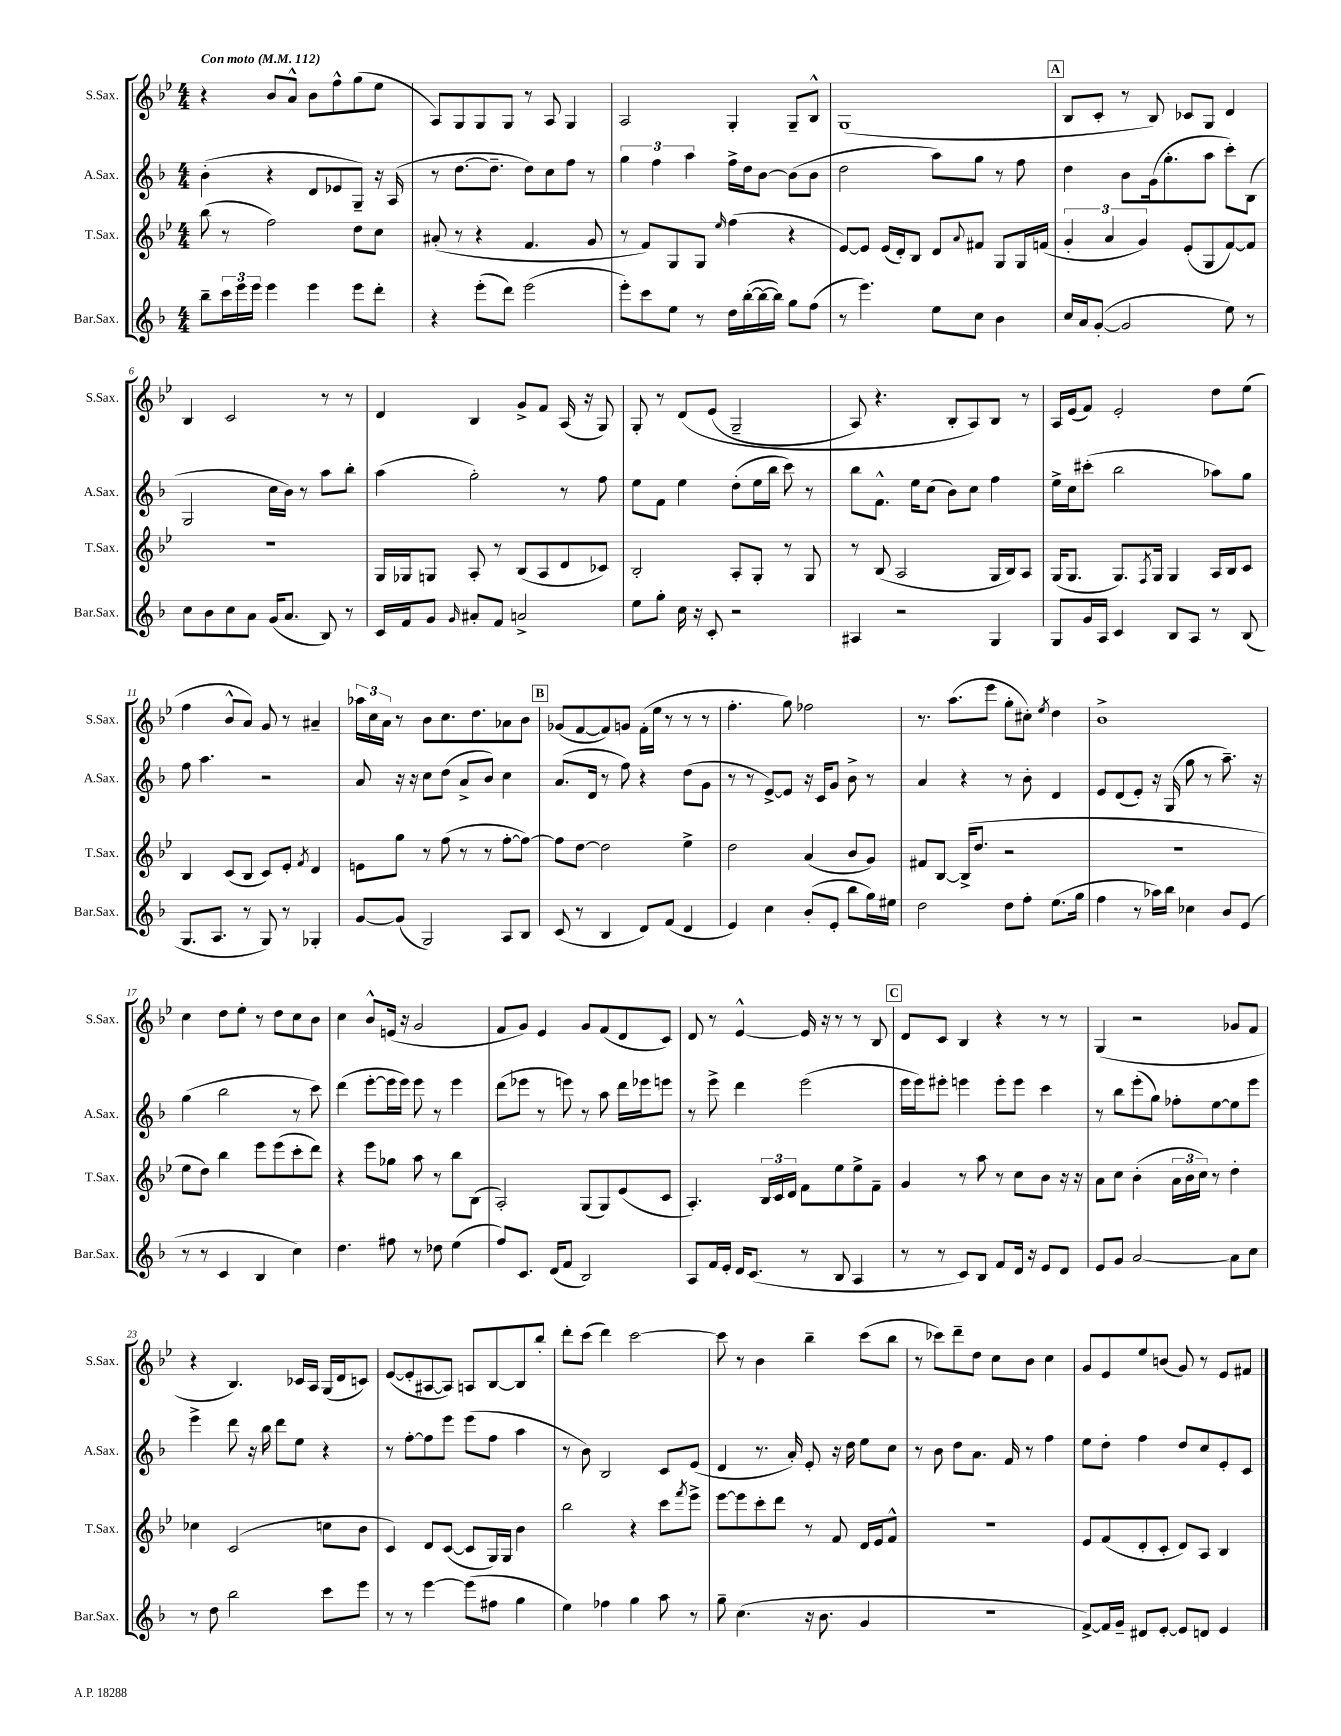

**kern	**kern	**kern	**kern
*part4	*part3	*part2	*part1
*staff4	*staff3	*staff2	*staff1
*I"Bar.Sax.	*I"T.Sax.	*I"A.Sax.	*I"S.Sax.
*I'Bar.Sax.	*I'T.Sax.	*I'A.Sax.	*I'S.Sax.
*clefG2	*clefG2	*clefG2	*clefG2
*k[b-]	*k[b-e-]	*k[b-]	*k[b-e-]
*M4/4	*M4/4	*M4/4	*M4/4
*MM112	*MM112	*MM112	*MM112
=1	=1	=1	=1
!	!	!	!LO:TX:a:B:t=Con moto
8bb-~\L	(8bb-\	(4b-'\	4r
24ccc\L	8r	.	.
24eee\	.	.	.
24eee\JJ	.	.	.
4eee\	2ff\)	4r	8b-/L
.	.	.	8a^^/J
4eee\	.	8d/L	8b-\L
.	.	8e-X/	8ff^^\
8eee\L	8dd\L	8G~/J)	(8gg\
8ddd'\J	8cc\J	16r	8ee-\J
.	.	(16A/	.
=2	=2	=2	=2
4r	(8a#X'/	8r	8A/L)
.	8r	[8.dd\L	8G/
(8eee'\L	4r	.	8G/
.	.	8.dd~\J]	.
8ddd\J)	.	.	8G/J
(2eee\	4.f/	8dd\L)	8r
.	.	8cc\	8A/
.	.	8ff\J	4G/
.	8g/	8r	.
=3	=3	=3	=3
8eee'\L)	8r	6gg\	2A/
8ccc\	8f/L)	.	.
.	.	6ff\	.
8ee\J	8G/	.	.
.	.	6aa\	.
8r	8G/J	.	.
.	16qqee-/	.	.
16dd\LL	(4ff\	16ff^\LL	4G'/
([16bb-'\	.	16dd\J	.
16bb-\_	.	[8b-\J	.
16bb-\JJ])	.	.	.
8gg\L	4r	(8b-\L]	8G~/L
(8ff\J	.	8b-\J	8B-^^/J
=4	=4	=4	=4
8r	[8e-/L)	2dd\	(1G
4.eee\)	8e-/J]	.	.
.	(16e-/LL	.	.
.	16d'/J)	.	.
.	8B-/J	.	.
8ee\L	8d/L	8aa\L)	.
.	8qqa/	.	.
8cc\J	8f#X/J	8gg\J	.
4b-\	8G/L	8r	.
.	16G/L	8ff\	.
.	(16fn/JJ	.	.
!!LO:REH:place=s1:t=A
=5	=5	=5	=5
16cc/LL	6g'/	4dd\	8B-/L
16a/J	.	.	.
([8g'/J	.	.	8c'/J
.	6a/	.	.
2g/]	.	8b-\L	8r
.	6g/)	.	.
.	.	(16g\k	8B-/)
.	.	8.gg'\	.
.	(8e-'/L	.	8c-X/L
.	8G/	8aa\J	8G/J
8ee\)	[8f/)	8ccc'\L)	4d/
8r	8f/J]	(8B-\J	.
!!LO:LB:g=z
=6	=6	=6	=6
8cc\L	1r	2G/	4B-/
8b-\	.	.	.
8cc\	.	.	2c/
8a\J	.	.	.
(16g/KL	.	16cc\LL	.
8.a/J	.	16b-\JJ)	.
.	.	8r	.
8B-/)	.	8aa\L	8r
8r	.	8bb-'\J	8r
=7	=7	=7	=7
16c/LL	16G/LL	(4aa\	4d/
16f/J	16G-X/J	.	.
8g/J	8Gn/J	.	.
16qqg/	.	.	.
8a#X'/L	8A'/	2gg'\)	4B-/
8f/J	8r	.	.
2an^/	(8B-/L	.	8g^/L
.	8A/	.	8f/J
.	8d/	8r	(16A/
.	.	.	16r
.	8c-X/J)	8ff\	8G/)
=8	=8	=8	=8
8ee\L	2B-'/	8ee\L	8G'/
8gg'\J	.	8f\J	8r
16cc\	.	4ee\	(8d/L
16r	.	.	.
8c'/	.	.	(8e-/J
2r	8A'/L	(8dd'\L	2G~/
.	8G'/J	16ee\L	.
.	.	16bb-\JJ	.
.	8r	8ccc\)	.
.	8G/	8r	.
=9	=9	=9	=9
4A#X/	8r	8bb-\L	8A/)
.	(8B-/	8.f^^\J	4.r
2r	2A/	.	.
.	.	16ee\KL	.
.	.	(8cc\J	.
.	.	8b-\L)	8B-'/L
.	.	8cc\J	8A/)
4G/	16G/LL	4ff\	8B-/J
.	16B-/J)	.	.
.	8A/J	.	8r
=10	=10	=10	=10
8G/L	(16G/KL	16ee^\LL	16A/LL
.	8.G/J	16cc\J	(16e-/J
16g/L	.	(8ccc#X'\J	8f/J)
16A/JJ	.	.	.
4c/	8.G/L)	2bb-\	2e-'/
.	8qF/	.	.
.	16G/Jk	.	.
8B-/L	4G/	.	.
8A/J	.	.	.
8r	16A/LL	8aa-X\L)	8dd\L
.	16B-/J	.	.
(8B-/	8c/J	8gg\J	(8ee-\J
!!LO:LB:g=z
=11	=11	=11	=11
8.G/L	4B-/	8ff\	4ff\
.	.	4.aa\	.
8.A/J	.	.	.
.	(8c/L	.	8b-^^/L
8r	8B-/J	.	8a/J)
8G/)	8c/L)	2r	8g/
8r	8e-'/J	.	8r
.	8qf/	.	.
4G-X'/	4d/	.	4a#X~/
=12	=12	=12	=12
[8g/L	8en\L	8a/	24aa-X\LL
.	.	.	24cc\
.	.	.	24a\JJ
(8g/J]	8gg\J	16r	8r
.	.	16r	.
2G/)	8r	8cc\L	8b-\L
.	(8ff\	(8dd\J	8.cc\
.	8r	8a^/L	.
.	.	.	8.dd\
.	8r	8b-/J)	.
8A/L	[8ff'\L	4cc\	8a-X\
8B-/J	8ff\J_)	.	8b-\J
!!LO:REH:place=s1:t=B
=13	=13	=13	=13
(8c/	8ff\L]	(8.a/L	(8g-X/L
8r	[8dd\J	.	[8f/
.	.	16d/Jk	.
4B-/	2dd\]	8r	8f/])
.	.	8ff\)	8gn/J
8d/L)	.	4r	(16f'\LL
.	.	.	16ee-\JJ
(8f/J	.	.	8r
4d/	4ee-^\	(8dd\L	8r
.	.	8g\J	8r
=14	=14	=14	=14
4e/)	2dd\	8r	4.ff'\
.	.	8r	.
4cc\	.	[8e^/L)	.
.	.	8e/J]	8gg\)
(8b-'/L	(4a/	16r	2ff-X\
.	.	16c/KL	.
8e'/J	.	8g/J	.
8bb-\L	8b-/L	8b-^\	.
16gg\L)	8g/J)	8r	.
16ee#X\JJ	.	.	.
=15	=15	=15	=15
2dd\	8f#X/L	4a/	8.r
.	[8B-/J	.	.
.	.	.	(8.aa\L
.	(16B-^/KL]	4r	.
.	8.dd/J	.	.
.	.	.	8eee-\J
8dd\L	2r	8r	8gg'\L
8ff'\J	.	8b-'\	8cc#X'\J)
.	.	.	8qee-/
(8.ee\L	.	4d/	4dd\
16gg\Jk	.	.	.
=16	=16	=16	=16
4ff\	1r	8e/L	1b-^
.	.	(8d/	.
8r	.	8e'/J)	.
16aa-X\LL)	.	16r	.
16bb-\JJ	.	(16G/	.
4cc-X\	.	8gg\	.
.	.	8r	.
8b-/L	.	8.aa~\)	.
(8e/J	.	.	.
.	.	16r	.
!!LO:LB:g=z
=17	=17	=17	=17
8r	8ee-\L	(4gg\	4cc\
8r	8dd\J)	.	.
4c/	4bb-\	2bb-\	8dd\L
.	.	.	8ee-'\J
4B-/	8eee-\L	.	8r
.	(8eee-\	.	8dd\L
4cc\)	8ccc'\	8r	8cc\
.	8ddd\J)	8ccc\)	8b-\J
=18	=18	=18	=18
4.dd\	4r	(4ddd\	4cc\
.	8eee-\L	[8eee'\L	8b-^^/L
8ff#X\	8gg-X\J	16eee\L]	(16en/Jk
.	.	16eee\JJ)	16r
8r	8aa\	8eee\	2g/
8dd-X\	8r	8r	.
(4ee\	8bb-\L	4eee\	.
.	(8B-\J	.	.
=19	=19	=19	=19
8ff/L)	2A'/)	(8ddd\L	8f/L
8.c/J	.	8eee-X\J	8g/J)
.	.	8r	4e-/
(16d/KL	.	.	.
8f/J	.	8eeen\)	.
2B-/)	(8G/L	8r	8g/L
.	8G/)	8aa\	(8f/
.	(8e-/	16ddd\LL	8d/
.	.	16eee-X\J	.
.	8c/J	8eeen\J	8c/J)
=20	=20	=20	=20
8A/L	4.A'/)	8r	8d/
16f/L	.	8eee^\	8r
16e'/JJ	.	.	.
16d/KL	.	4ddd\	[4e-^^/
(8.c/J	.	.	.
.	24B-/LL	.	.
.	24c/	.	.
.	24d/JJ	.	.
8r	8f\L	(2eee\	16e-/]
.	.	.	16r
8B-/	8ee-\	.	8r
4A/	8ee-^\	.	8r
.	8f~\J	.	8B-/
!!LO:REH:place=s1:t=C
=21	=21	=21	=21
8r	4g/	16eee\LL	8d/L
.	.	16eee\J)	.
8r	.	8eee#X'\J	8c/J
8c/L)	8r	4eeen\	4B-/
8B-/J	8aa\	.	.
8f/L	8r	8eee'\L	4r
16d/Jk	8cc\L	8eee\J	.
16r	.	.	.
8e/L	8b-\J	4ccc\	8r
8d/J	16r	.	8r
.	16r	.	.
=22	=22	=22	=22
8e/L	8a\L	8r	(4G/
8g/J	8cc\J	8bb-\L	.
[2a/	(4b-'\	(8eee'\	2r
.	.	8gg\J)	.
.	24a\LL	8ff-X'\L	.
.	24b-\	.	.
.	24cc\JJ)	.	.
.	8r	[8ee\	.
8a\L]	4dd'\	8ee\]	8g-X/L
8cc\J	.	8eee\J	8f/J
!!LO:LB:g=z
=23	=23	=23	=23
8r	4cc-X\	4eee^\	4r
8dd\	.	.	.
2bb-\	(2c/	8ddd\	4.B-/)
.	.	16r	.
.	.	16bb-\	.
.	.	8ddd\L	.
.	.	8ee\J	16c-X/LL
.	.	.	16A/JJ
8ccc\L	8ccn\L	4r	(16G/LL
.	.	.	16d/J
8eee\J	8b-\J	.	8cn/J)
=24	=24	=24	=24
8r	4c/)	8r	([8e-/L
8r	.	[8ff'\L	8e-'/]
[4eee\	8d/L	8ff\]	[8A#X/
.	([8c/J	8eee\J	8A#/J])
(8eee\L]	8c/L]	(8eee\L	8An/L
8ff#X\J	16G/L)	8ff\J	[8B-/
.	16G/JJ	.	.
4gg\	4b-\	4aa\	8B-/]
.	.	.	8bb-'/J
=25	=25	=25	=25
4ee\)	2bb-\	8r	8ddd'\L
.	.	8b-\)	(8ccc\J
4ff-X\	.	2B-/	4ddd\)
4gg\	4r	.	[2ccc\
8aa\	8ccc\L	8c/L	.
.	8qfff/	.	.
8r	8eee-^\J	(8e/J	.
=26	=26	=26	=26
8gg~\	[8eee-\L	4d/	8ccc\]
(4.cc\	8eee-\]	.	8r
.	8ccc'\	8.r	4b-\
.	8ddd\J	.	.
.	.	16a'/)	.
16r	8r	8e'/	4bb-~\
8.b-\	.	.	.
.	8f/	16r	.
.	.	16dd\	.
4g/	16d/LL	8ee\L	(8ccc\L
.	16e-/J	.	.
.	8f^^/J	8cc\J	8bb-\J
=27	=27	=27	=27
1r	1r	8r	8r
.	.	8b-\	8ccc-X\L)
.	.	8dd\L	8ddd~\
.	.	8.a\J	8dd\J
.	.	.	8cc\L
.	.	16f/	.
.	.	8r	8b-\J
.	.	4ff\	4cc\
=28	=28	=28	=28
[8f^/L)	8e-/L	8ee\L	8g/L
16f/L]	(8f/	8dd'\J	8e-/
16g~/JJ	.	.	.
8d#X/L	8d'/	4ff\	8ee-/
[8e'/J	8c'/J	.	(8bn/J
8e/L]	8d/L)	8dd/L	8g/)
8dn/J	8A/J	8cc/	8r
4e/	4B-/	8e'/	8e-/L
.	.	8c/J	8f#X/J
==	==	==	==
*-	*-	*-	*-
